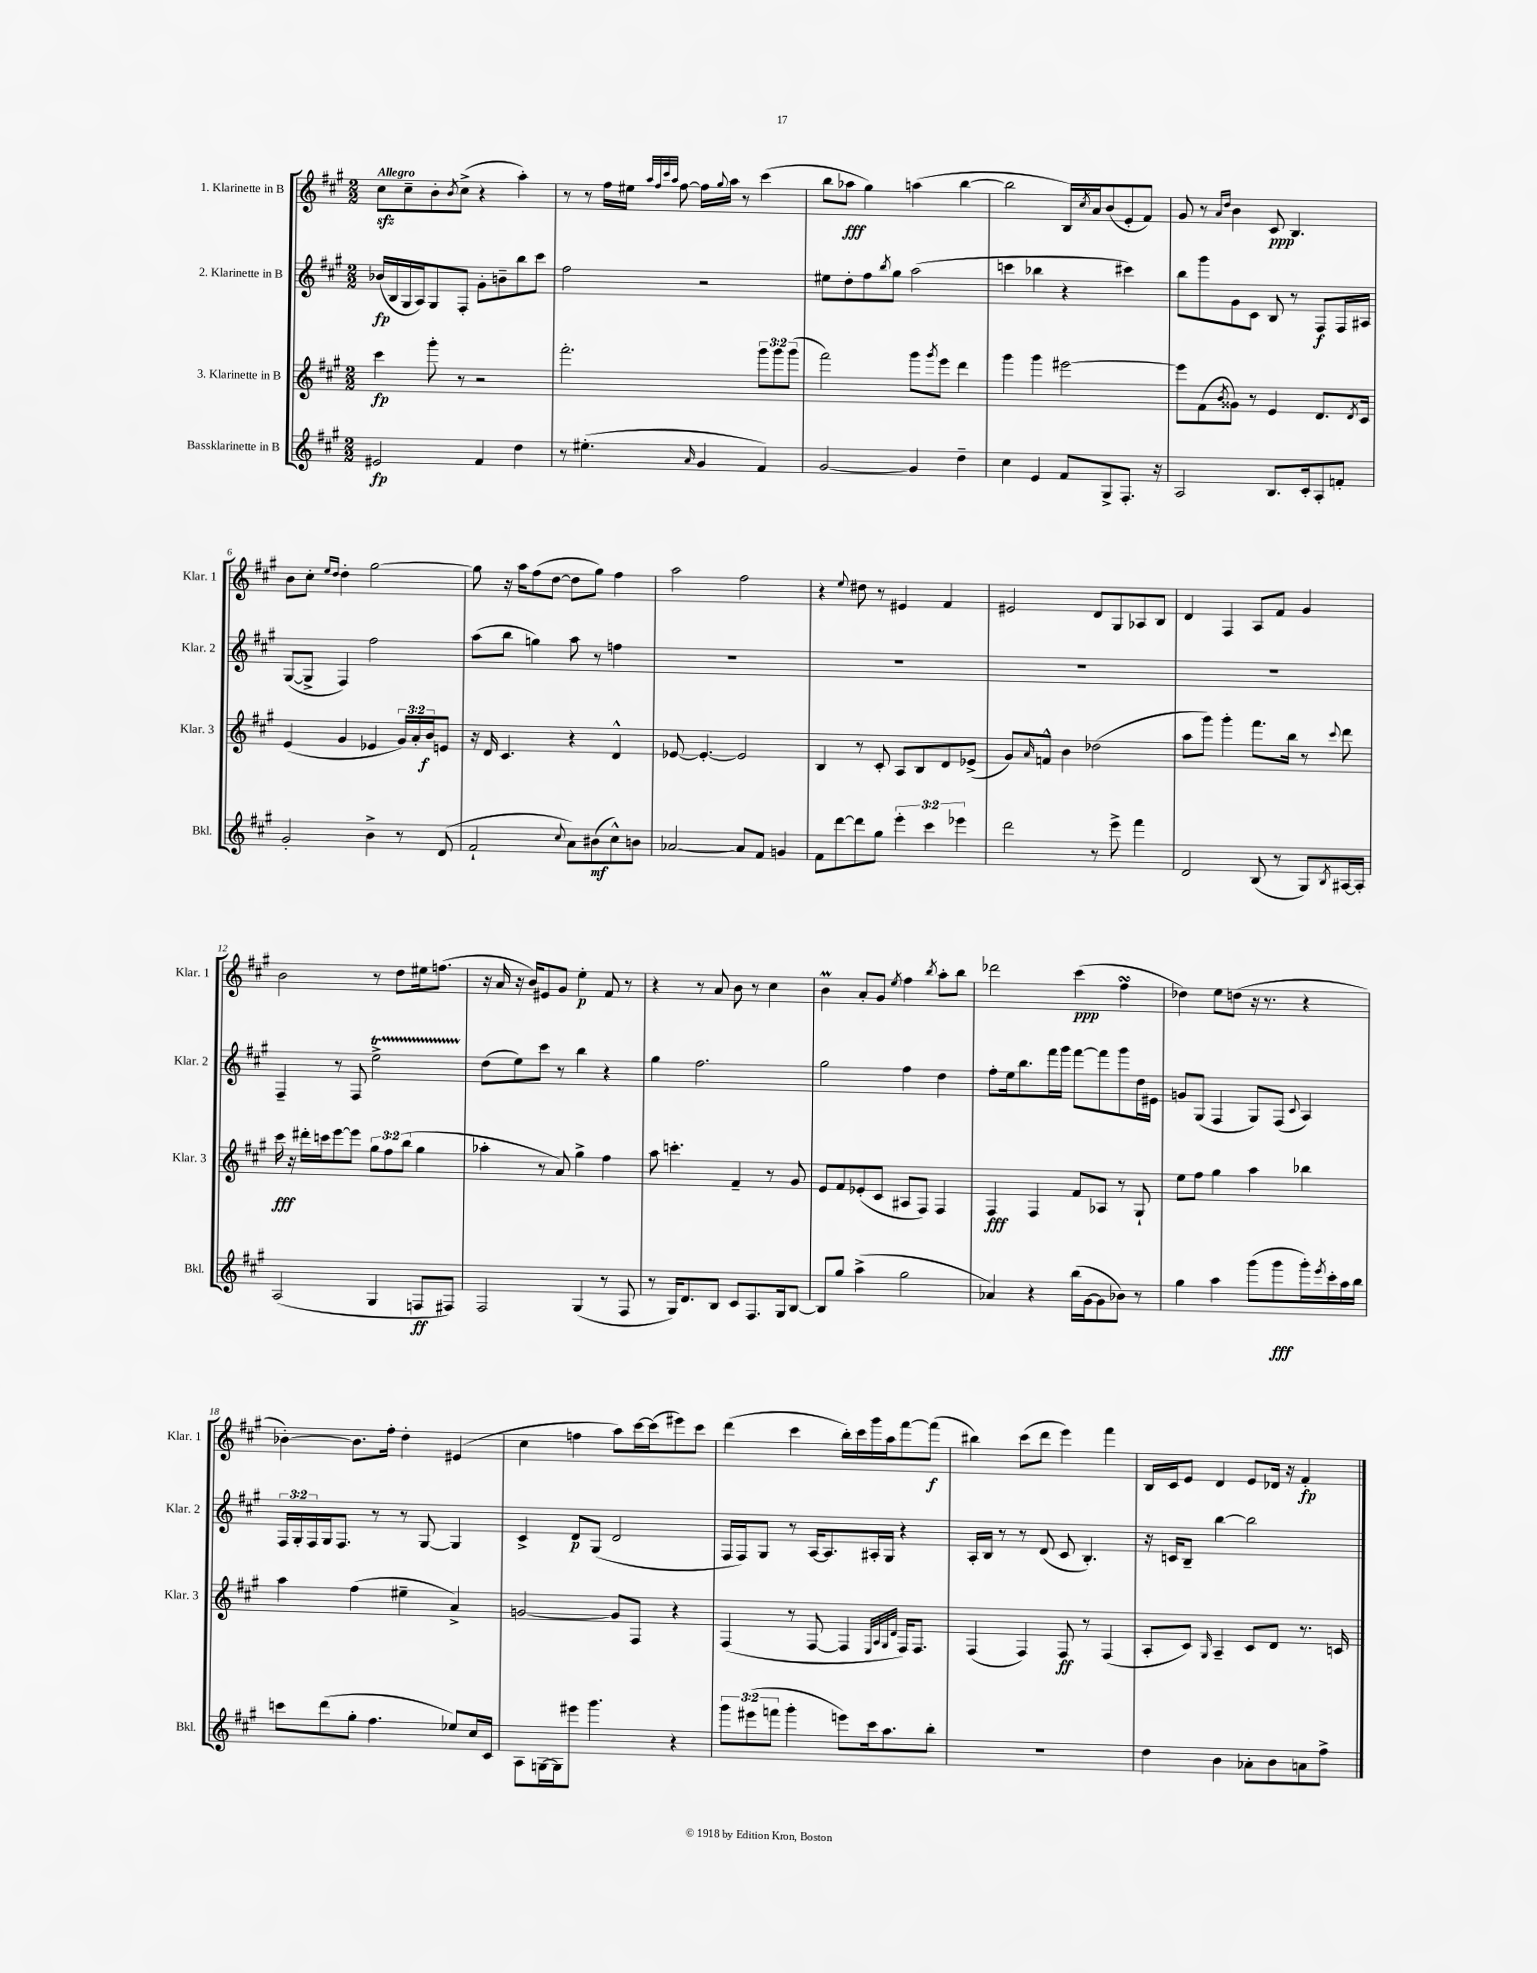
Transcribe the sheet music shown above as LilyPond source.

<<
\new StaffGroup <<
\new Staff = "s0" \with { instrumentName = "1. Klarinette in B" shortInstrumentName = "Klar. 1" } {
    \clef treble \key a \major \numericTimeSignature \time 2/2 \tempo "Allegro"
    cis''8\sfz cis''8-- b'8-. \acciaccatura { b'8 } cis''8->( r4 a''4-.) |
    r8 r8 fis''16 eis''16 \grace { a''32 fis''32 cis'''32 a''32 } fis''8~ fis''16 \appoggiatura { gis''8 } a''16 r8 cis'''4( |
    b''8 aes''8\fff gis''4) a''4( b''4~ |
    b''2 b16) \acciaccatura { cis''8 } a'16 b'8( e'8-. fis'8) |
    gis'8 r8 \grace { a'16 d''16 } b'4 cis'8\ppp b4. |
    b'8 cis''8-. \grace { e''16 d''16 } d''4-. gis''2~ |
    gis''8 r16 a''16 fis''8( d''8~ d''8 gis''8) fis''4 |
    a''2 fis''2 |
    r4 \appoggiatura { e''8 } dis''8 r8 eis'4 fis'4 |
    eis'2 d'8 gis8 aes8 b8 |
    d'4 fis4 a8 fis'8 gis'4 |
    b'2 r8 d''8 eis''16 f''8.( |
    r16 a'16 r16 b'16) eis'8 gis'8 e''4-.\p fis'8 r8 |
    r4 r8 a'8 b'8 r8 cis''4 |
    b'4\prall a'8-. gis'8 \acciaccatura { e''8 } fis''4 \acciaccatura { b''8 } a''8-. b''8 |
    des'''2 cis'''4\ppp( fis''4\turn |
    des''4) e''8 d''8( r16 r8. r4 |
    bes'4~-.) bes'8. fis''16-. d''4-. eis'4( |
    cis''4 f''4 a''8) cis'''16~ cis'''16( eis'''8) cis'''8 |
    d'''4( cis'''4 b''16-.) cis'''16 gis'''16 a''16 fis'''8~ fis'''8\f( |
    bis''4) cis'''8( d'''8 e'''4) fis'''4 |
    b16 cis'16 e'8 d'4 e'8 des'16 r16 fis'4-.\fp \bar "|." |
}
\new Staff = "s1" \with { instrumentName = "2. Klarinette in B" shortInstrumentName = "Klar. 2" } {
    \clef treble \key a \major \numericTimeSignature \time 2/2 \override Staff.TupletNumber.text = #tuplet-number::calc-fraction-text
    bes'16\fp( b16 gis16 a16) gis8 fis8-. gis'8-. b'8-- b''8 cis'''8 |
    fis''2 r2 |
    eis''8 d''8-. fis''8 \acciaccatura { b''8 } gis''8 a''2( |
    c'''4 bes''4 r4 cis'''4) |
    b''8 gis'''8 gis'8 cis'8 b8 r8 fis8\f fis16 ais16 |
    gis8~( gis8-> fis4) fis''2 |
    a''8( b''8 g''4) a''8 r8 f''4 |
    R1 |
    R1 |
    R1 |
    R1 |
    fis4-- r8 fis8 e''2->\startTrillSpan |
    d''8\stopTrillSpan( e''8) cis'''8 r8 b''4 r4 |
    gis''4 fis''2. |
    gis''2 fis''4 d''4 |
    fis''8-. e''16 b''8. fis'''16 gis'''16 fis'''8~ fis'''8 gis'''8 d''16 eis'16 |
    g'8 gis8( fis4 gis8) fis8( \appoggiatura { cis'8 } a4) |
    \tuplet 3/2 { fis16 gis16-. fis16 } gis16 fis8. r8 r8 gis8~ gis4 |
    cis'4-> d'8\p gis8( d'2 |
    fis16 fis16) gis8 r8 a16~ a8. ais16-. gis16 r4 |
    a16-. b16 r8 r8 d'8( cis'8 b4.-.) |
    r16 c'16 b8-- b''4~ b''2 \bar "|." |
}
\new Staff = "s2" \with { instrumentName = "3. Klarinette in B" shortInstrumentName = "Klar. 3" } {
    \clef treble \key a \major \numericTimeSignature \time 2/2 \override Staff.TupletNumber.text = #tuplet-number::calc-fraction-text
    cis'''4\fp gis'''8-. r8 r2 |
    fis'''2.-. \tuplet 3/2 { gis'''8 gis'''8 gis'''8( } |
    fis'''2) gis'''8 \acciaccatura { gis'''8 } e'''8 d'''4 |
    gis'''4 gis'''4 eis'''2~ |
    eis'''8 fis'8( \acciaccatura { b'8 } gisis'8) r8 e'4 d'8. \acciaccatura { d'8 } cis'16 |
    e'4( gis'4 ees'4 \tuplet 3/2 { gis'16) a'16-. b'16\f } e'8 |
    r16 d'16 cis'4. r4 d'4-^ |
    ees'8~ ees'4.~-. ees'2 |
    b4 r8 cis'8-. a8 b8 d'8 ees'8->( |
    gis'8) \grace { a'16 } f'8-^ b'4 des''2( |
    a''8 gis'''8) gis'''4-. fis'''8. b''16 r8 \appoggiatura { cis'''8 } d'''8 |
    cis'''16\fff r16 dis'''16-. c'''16 e'''8~ e'''8 \tuplet 3/2 { gis''8 fis''8 b''8( } gis''4 |
    aes''4-. r8 a'8) gis''4-> fis''4 |
    a''8 c'''4.-. fis'4-- r8 gis'8 |
    e'8 fis'8 ees'8-.( cis'8 ais8 fis8) fis4 |
    fis4\fff fis4 fis'8 aes8 r8 gis8-! |
    e''8 fis''8 gis''4 a''4 bes''4 |
    a''4 fis''4( eis''4-- a'4->) |
    g'2~ g'8 fis8 r4 |
    fis4( r8 fis8~ fis4 \grace { e32 a32 gis32 d'32 } fis16) fis8. |
    fis4( fis4) fis8\ff r8 fis4( |
    a8-. cis'8) \grace { gis16 } a4-- cis'8 d'8 r8. c'16 \bar "|." |
}
\new Staff = "s3" \with { instrumentName = "Bassklarinette in B" shortInstrumentName = "Bkl." } {
    \clef treble \key a \major \numericTimeSignature \time 2/2 \override Staff.TupletNumber.text = #tuplet-number::calc-fraction-text
    eis'2\fp fis'4 d''4 |
    r8 eis''4.-.( \grace { a'16 } gis'4 fis'4) |
    gis'2~ gis'4 d''4-- |
    cis''4 e'4 fis'8 gis8-> fis8.-. r16 |
    a2 b8. cis'16-. a8-. f'8-. |
    gis'2-. b'4-> r8 d'8( |
    fis'2-! \appoggiatura { cis''8 } a'8) bis'8\mf( cis''8-^) b'8 |
    aes'2~ aes'8 fis'8 g'4 |
    fis'8 d'''8~ d'''8 gis''8 \tuplet 3/2 { e'''4-. cis'''4 ees'''4 } |
    d'''2 r8 e'''8-> fis'''4 |
    d'2 b8( r8 gis8) \acciaccatura { b8 } ais16~ ais16-. |
    a2( gis4 f8\ff fis8) |
    fis2 gis4( r8 fis8 |
    r8 gis16) d'8. b8 cis'8 fis8. gis16 b8~ |
    b8 gis''8 a''4->( gis''2 |
    aes'4) r4 b''16( gis'16~ gis'8 bes'8) r8 |
    gis''4 a''4 gis'''8( gis'''8\fff gis'''16-.) \acciaccatura { e'''8 } cis'''16-. a''16 b''16 |
    c'''8 d'''8( gis''8-. fis''4. ees''8) cis''16 cis'16 |
    a8 g16~ g16 eis'''8 gis'''4. r4 |
    \tuplet 3/2 { gis'''8 eis'''8( f'''8 } gis'''4-. e'''8) cis'''16 a''8. b''8-. |
    R1 |
    d''4 b'4 aes'8-. b'8 a'8 fis''8-> \bar "|." |
}
>>
>>
